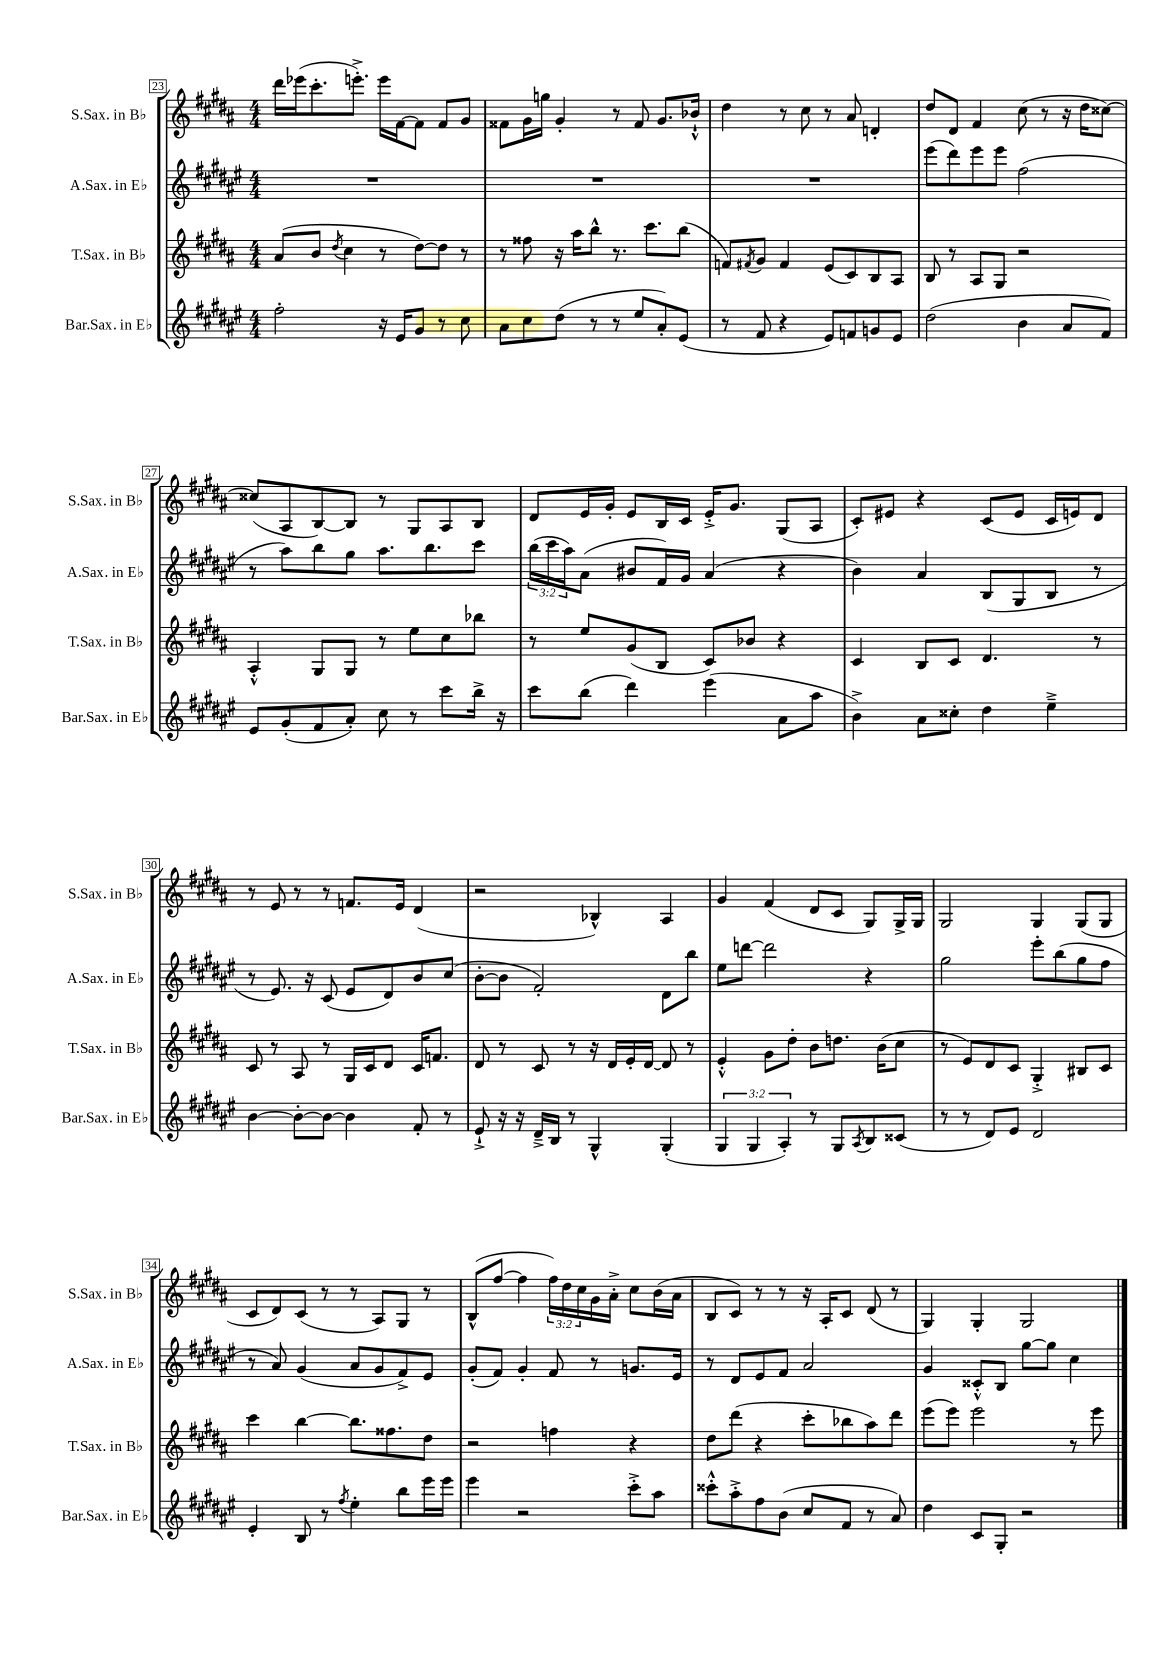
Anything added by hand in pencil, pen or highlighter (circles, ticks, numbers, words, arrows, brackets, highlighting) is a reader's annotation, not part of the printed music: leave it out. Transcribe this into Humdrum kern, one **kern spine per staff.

**kern	**kern	**kern	**kern
*part4	*part3	*part2	*part1
*staff4	*staff3	*staff2	*staff1
*I"Bar.Sax. in E♭	*I"T.Sax. in B♭	*I"A.Sax. in E♭	*I"S.Sax. in B♭
*I'Bar.Sax. in E♭	*I'T.Sax. in B♭	*I'A.Sax. in E♭	*I'S.Sax. in B♭
*clefG2	*clefG2	*clefG2	*clefG2
*k[f#c#g#d#a#e#]	*k[f#c#g#d#a#]	*k[f#c#g#d#a#e#]	*k[f#c#g#d#a#]
*M4/4	*M4/4	*M4/4	*M4/4
=23	=23	=23	=23
2ff#'\	(8a#/L	1r	16ddd#\LL
.	.	.	(16eee-X\J
.	8b/J	.	8.ccc#'\
.	8qdd#/	.	.
.	4cc#\	.	.
.	.	.	8.eeen'^\J)
16r	8r	.	16eee\LL
16e#/KL	.	.	[16f#\J
8g#/J	[8dd#\L)	.	8f#\J]
8r	8dd#\J]	.	8f#/L
8cc#\	8r	.	8g#/J
=24	=24	=24	=24
8a#\L	8r	1r	8f##X\L
8cc#\	8ff##X\	.	16g#\L
.	.	.	16ggn\JJ
(8dd#\J	16r	.	4g#'/
.	16aa#\KL	.	.
8r	8bb^^\J	.	.
8r	8.r	.	8r
8ee#/L	.	.	8f##/
.	8.ccc#\L	.	.
8a#'/)	.	.	8.g#/L
(8e#/J	(8bb\J	.	.
.	.	.	16b-X`^^/Jk
=25	=25	=25	=25
8r	8fn/L)	1r	4dd#\
.	8qf#X/	.	.
8f#/	8g#/J	.	.
4r	4f#/	.	8r
.	.	.	8cc#\
8e#/L)	(8e/L	.	8r
8fn/	8c#/)	.	8a#/
8gn/	8B/	.	4dn'/
8e#/J	8A#/J	.	.
=26	=26	=26	=26
(2dd#\	8B/	(8eee#\L	8dd#/L
.	8r	8ddd#\)	8d#/J
.	8A#/L	8eee#\	4f#/
.	8G#/J	8eee#\J	.
4b\	2r	(2ff#\	(8cc#\
.	.	.	8r
8a#/L	.	.	16r
.	.	.	16dd#\KL
8f#/J)	.	.	[8cc##X\J)
!!LO:LB:g=z
=27	=27	=27	=27
8e#/L	4A#'^^/	8r	(8cc##X/L]
(8g#'/	.	8aa#\L)	8A#/
8f#/	8G#/L	8bb\	[8B/)
8a#'/J)	8G#/J	8gg#\J	8B/J]
8cc#\	8r	8.aa#\L	8r
8r	8ee\L	.	8G#/L
.	.	8.bb\	.
8ccc#\L	8cc#\	.	8A#/
16bb^\Jk	8bb-X\J	8ccc#\J	8B/J
16r	.	.	.
=28	=28	=28	=28
8ccc#\L	8r	(24bb\LL	8d#/L
.	.	24ccc#\	.
.	.	24aa#\J)	.
(8bb\J	8ee/L	(8a#\J	16e/L
.	.	.	16g#'/JJ
4ddd#\)	(8g#/	8b#X/L	8e/L
.	8B/J	16f#/L)	16B/L
.	.	16g#/JJ	16c#/JJ
(4eee#\	8c#/L)	(4a#/	16e'^/KL
.	.	.	8.g#/J
.	8b-X/J	.	.
8a#\L	4r	4r	(8G#/L
8aa#\J	.	.	8A#/J
=29	=29	=29	=29
4b^\)	4c#/	4b\)	8c#'/L)
.	.	.	8e#X/J
8a#\L	8B/L	4a#/	4r
8cc##X'\J	8c#/J	.	.
4dd#\	4.d#/	(8B/L	(8c#/L
.	.	8G#/	8e#/J
4ee#~^\	.	8B/J	16c#/LL
.	.	.	16en/J)
.	8r	8r	8d#/J
!!LO:LB:g=z
=30	=30	=30	=30
[4b\	8c#/	8r	8r
.	8r	8.e#/)	8e/
8b'\L_	8A#/	.	8r
.	.	16r	.
8b\J_	8r	(8c#/	8r
4b\]	16G#/LL	8e#/L	8.fn/L
.	16c#/J	.	.
.	8d#/J	8d#/)	.
.	.	.	16e/Jk
8f#'/	16c#/KL	8b/	(4d#/
.	8.fn/J	.	.
8r	.	(8cc#/J	.
=31	=31	=31	=31
8e#`^/	8d#/	[8b'\L	2r
16r	8r	8b\J]	.
16r	.	.	.
16d#~^/LL	8c#/	2f#'/)	.
16B/JJ	.	.	.
8r	8r	.	.
4G#^^/	16r	.	4B-X^^/)
.	16d#/LL	.	.
.	16e'/	.	.
.	[16d#/JJ	.	.
(4G#'/	8d#/]	8d#\L	4A#/
.	8r	8bb\J	.
=32	=32	=32	=32
6G#/	4e'^^/	8ee#\L	4g#/
.	.	[8dddn\J	.
6G#/	.	.	.
.	8g#\L	2ddd\]	(4f#/
6A#'/)	.	.	.
.	8dd#'\J	.	.
8r	8b\L	.	8d#/L
8G#/L	8.ddn\J	.	8c#/J
8qA#/	.	.	.
8B/	.	4r	8G#/L)
.	(16b\KL	.	.
(8c##X/J	8cc#\J	.	16G#^/L
.	.	.	16G#/JJ
=33	=33	=33	=33
8r	8r	2gg#\	2G#/
8r	8e/L)	.	.
8d#/L)	8d#/	.	.
8e#/J	8c#/J	.	.
2d#/	4G#'^/	8eee#'\L	4G#/
.	.	(8bb\	.
.	8B#X/L	8gg#\	(8G#/L
.	8c#/J	8ff#\J	8G#/J
!!LO:LB:g=z
=34	=34	=34	=34
4e#'/	4ccc#\	8r	8c#/L
.	.	8a#/)	8d#/)
8B/	[4bb\	(4g#/	(8c#/J
8r	.	.	8r
8qff#/	.	.	.
4ee#'\	8.bb\L]	8a#/L	8r
.	.	8g#/	8A#/L)
.	8.ff##X\	.	.
8bb\L	.	8f#^/)	8G#/J
16eee#\L	8dd#\J	8e#/J	8r
16eee#\JJ	.	.	.
=35	=35	=35	=35
4eee#\	2r	(8g#'/L	(8B^^/L
.	.	8f#/J)	[8ff#/J
2r	.	4g#'/	4ff#\]
.	4ffn\	8f#/	24ff#\LL)
.	.	.	24dd#\
.	.	.	24cc#\
.	.	8r	16g#\
.	.	.	16a#'^\JJ
8ccc#'^\L	4r	8.gn/L	8cc#\L
8aa#\J	.	.	(16b\L
.	.	16e#/Jk	16a#\JJ
=36	=36	=36	=36
8ccc##X'^^\L	8dd#\L	8r	8B/L
8aa#'^\	(8ddd#\J	8d#/L	8c#/J)
8ff#\	4r	8e#/	8r
(8b\J	.	8f#/J	8r
8cc#/L	8ccc#'\L	2a#/	16r
.	.	.	16A#'/KL
8f#/J	8bb-X\	.	8c#/J
8r	8aa#\)	.	(8d#/
8a#/)	8ddd#\J	.	8r
=37	=37	=37	=37
4dd#\	(8eee\L	4g#/	4G#/)
.	8eee\J)	.	.
8c#/L	2eee\	8c##X'^^/L	4G#'/
8G#'/J	.	8B/J	.
2r	.	[8gg#\L	2G#/
.	.	8gg#\J]	.
.	8r	4cc#\	.
.	8eee\	.	.
==	==	==	==
*-	*-	*-	*-
